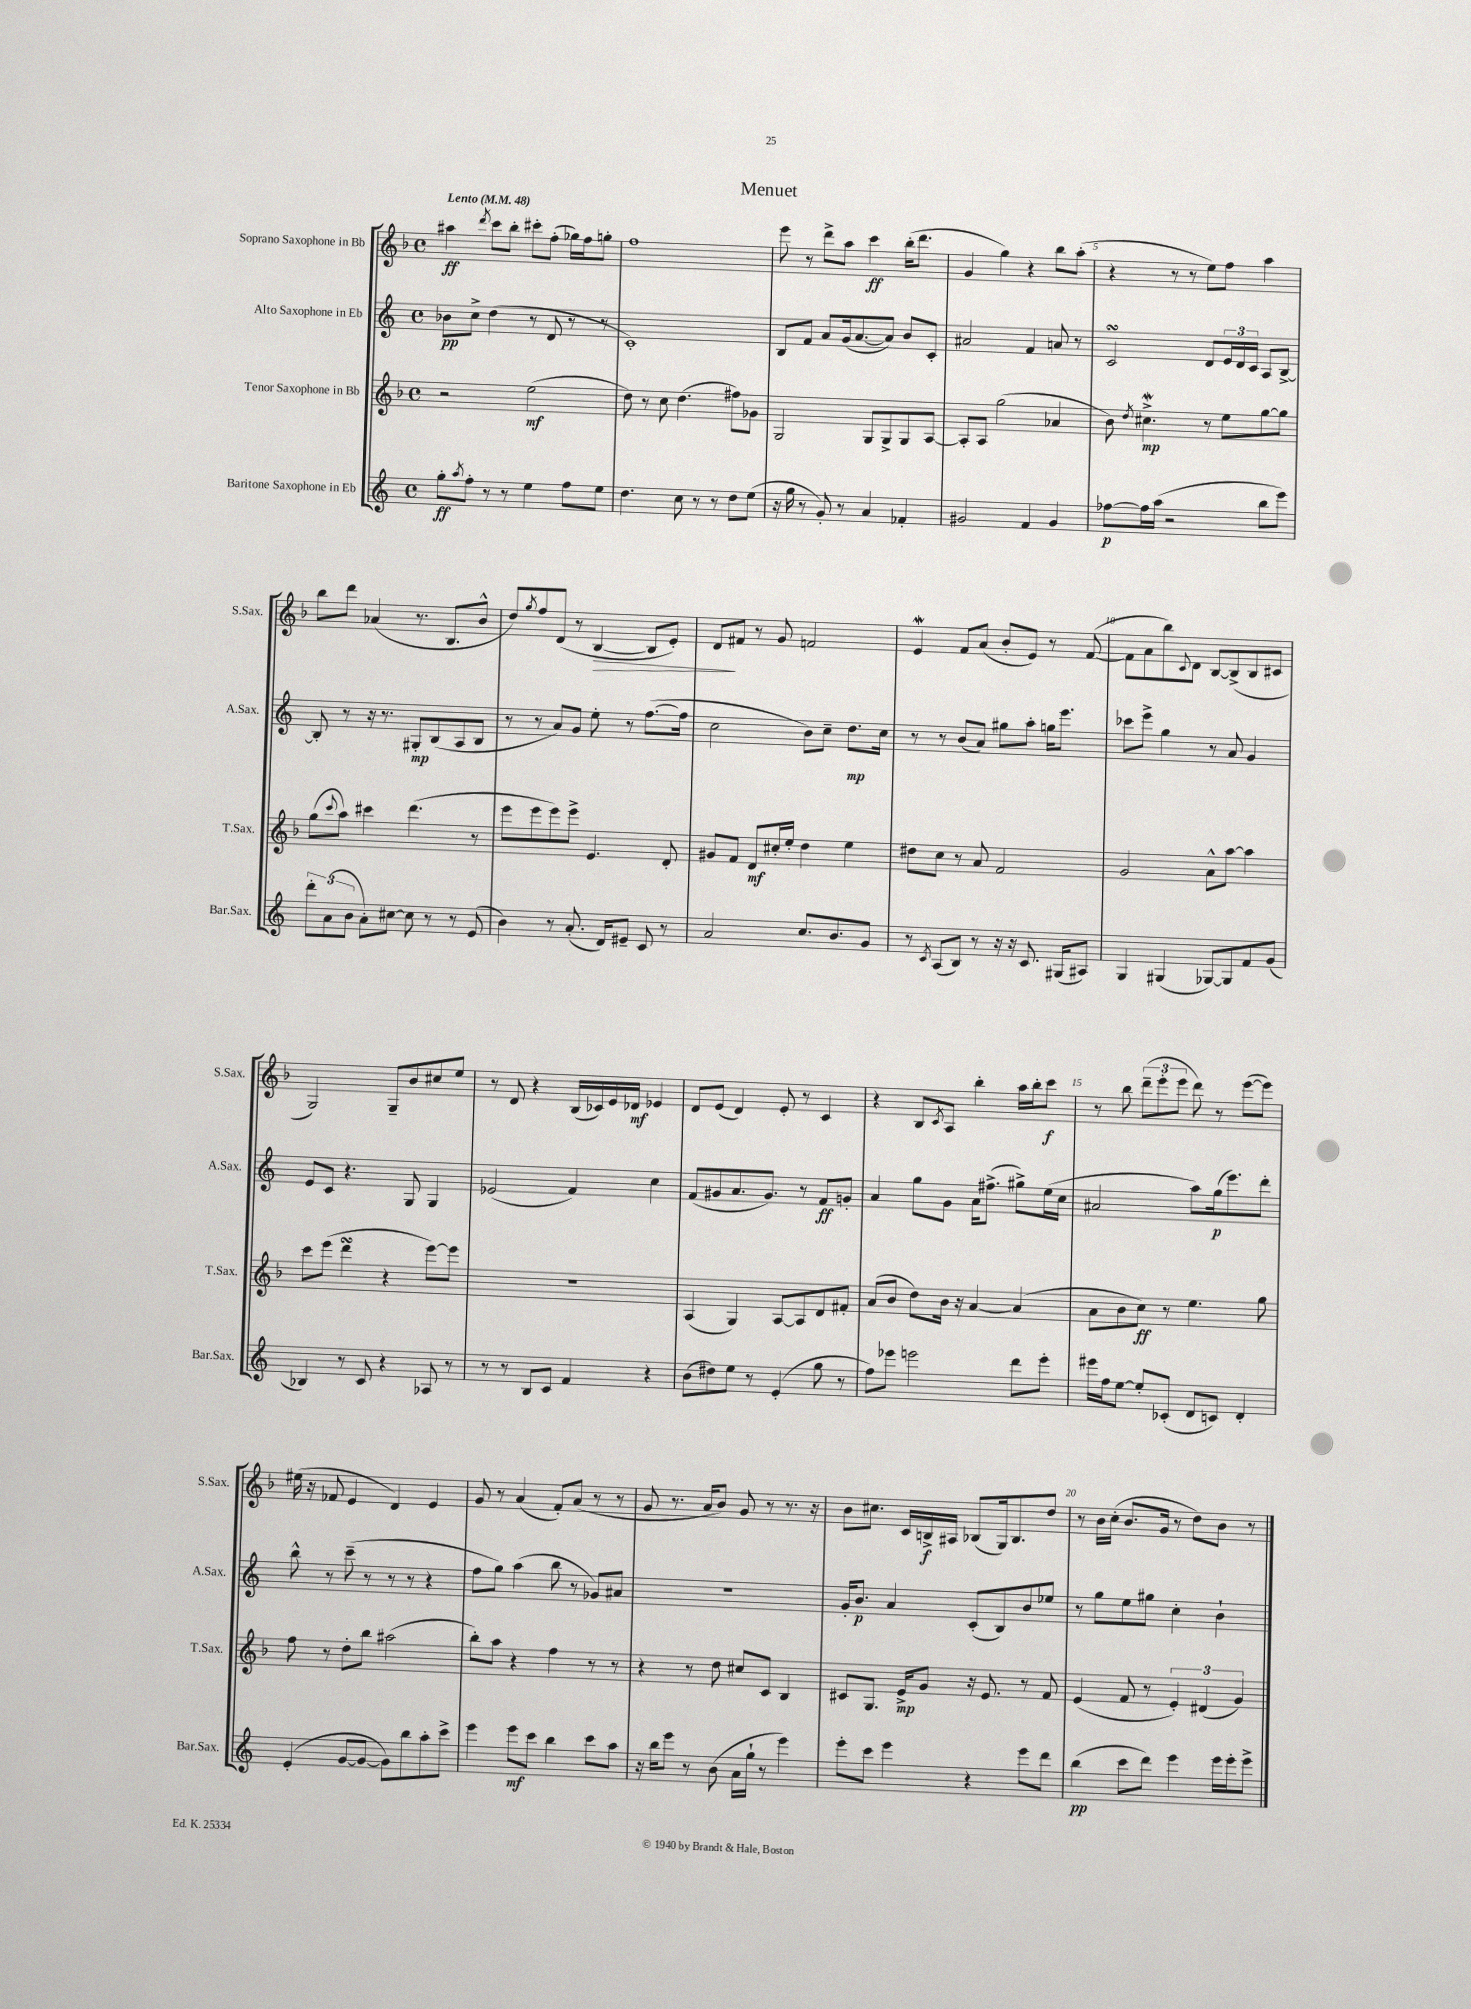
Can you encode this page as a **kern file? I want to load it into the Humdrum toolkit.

**kern	**kern	**kern	**kern
*staff4	*staff3	*staff2	*staff1
*clefG2	*clefG2	*clefG2	*clefG2
*k[]	*k[b-]	*k[]	*k[b-]
*M4/4	*M4/4	*M4/4	*M4/4
*met(c)	*met(c)	*met(c)	*met(c)
*MM48	*MM48	*MM48	*MM48
8gg'	2r	8b-	4aa#
8qaa	.	.	.
8ff'	.	8cc^	.
.	.	.	8qddd
8r	.	(4dd	8ccc
8r	.	.	8bb-'
4ee	(2ee	8r	8ccc#'
.	.	8d	(8ff'
8ff	.	8r	16gg-)
.	.	.	16ff
8ee	.	8r	8gg'
=	=	=	=
4.dd	8dd)	1c')	1ff
.	8r	.	.
.	8cc	.	.
8cc	(4.dd	.	.
8r	.	.	.
8r	.	.	.
8dd	8ff#)	.	.
(8ee	8g-	.	.
=	=	=	=
16r	2G	8B	8eee
16gg	.	.	.
8r	.	8f	8r
8g')	.	8a	8ddd^
8r	.	(16g	8aa
.	.	[8.a	.
4a	8G	.	4ccc
.	8G^	8a])	.
4f-'	8G	8b	(16bb-'
.	.	.	8.ddd
.	[8A	8c'	.
=	=	=	=
2g#	8A']	2a#	4g
.	8A	.	.
.	(2gg	.	4gg)
4f	.	4f	4r
4g#	4a-	8a	8bb-
.	.	8r	(8aa'
=	=	=	=
[8ff-	8b-)	2c	4r
.	8qdd	.	.
16ff-]	4.cc#^	.	.
(16aa	.	.	.
2r	.	.	8r
.	.	.	8r
.	8r	8d	8ee)
.	8ee	24e	8ff
.	.	24d	.
.	.	24c	.
8bb	[8gg	8A	4aa
8eee)	8gg]	[8B^	.
=	=	=	=
12ddd'	(8gg	8B']	8bb-
(12a	.	.	.
.	8qqccc	.	.
.	8aa)	8r	8ddd
12b	.	.	.
8a')	4ccc#	16r	(4a-
.	.	8.r	.
[8cc#	.	.	.
8cc#]	(4.ddd	8G#'	8.r
8r	.	(8B	.
.	.	.	8.B-
8r	.	8A	.
(8e	8r	8B	8b-^^
=	=	=	=
4b)	8eee	8r	8dd)
.	.	.	8qgg
.	8eee	8r	8ff
8r	8eee)	8a)	(8d
(8.a'	8eee^	8g	8r
.	4.e	8ee'	[4B-
16d)	.	.	.
8e#~	.	8r	.
8c	.	([8.ff	8B-]
8r	8d'	.	8e')
.	.	16ff]	.
=	=	=	=
2a	8g#	2cc	8d
.	8f	.	8f#
.	8d	.	8r
.	16cc#'	.	8g
.	16ee'	.	.
8.cc	4dd	8b)	2f
.	.	8cc~	.
8.b	.	.	.
.	4ee	8.dd	.
8g	.	.	.
.	.	16cc	.
=	=	=	=
8r	8dd#	8r	4e
8qc	.	.	.
(8A	8cc	8r	.
8B)	8r	(8b	8f
8r	8a	8a)	(8a
16r	2f	8gg#	8b-'
16r	.	.	.
8.c	.	8aa'	8e)
.	.	16gg	8r
(16G#	.	8.eee	.
8A#)	.	.	([8f
=	=	=	=
4G	2g	8ccc-	8f]
.	.	8eee^	8a
(4G#	.	4gg	8bb-)
.	.	.	8qqc
.	.	.	8d
[8G-)	8a^^	8r	[8B-
8G-]	[8aa	8a	(8B-^]
8f	4aa]	4g	8B-
(8g	.	.	8c#
=	=	=	=
4B-)	8ccc	8e	2G)
.	(8eee	8c	.
8r	4ddd	4.r	.
8c	.	.	.
4r	4r	.	8G~
.	.	8G	8b-
8A-	[8eee)	4G	8cc#
8r	8eee]	.	8ee
=	=	=	=
8r	1r	(2e-	8r
8r	.	.	8d
8B	.	.	4r
8c	.	.	.
4f	.	4f)	(16B-
.	.	.	16c-)
.	.	.	16e
.	.	.	16d-
4r	.	4cc	4e-
=	=	=	=
(8b	(4A	(8f	8d
8dd#)	.	8g#	(8e
8ee	4G)	8.a	4d)
8r	.	.	.
.	.	8.g#)	.
(4e'	[8A	.	8e'
.	8A]	8r	8r
8gg	8d	8f	4c
8r	8f#'	8g'	.
=	=	=	=
8ff)	(8a	4a	4r
8eee-	8b-	.	.
2eee	8dd)	8gg	8B-
.	.	.	8qc
.	16b-	8g	8A
.	16r	.	.
.	[4a	16a	4bb-'
.	.	(8.ff#^	.
8ddd	(4a]	8gg#^)	16aa
.	.	.	16bb-'
8eee'	.	(16ee	8ccc
.	.	16cc	.
=	=	=	=
16eee#	8a	2a#	8r
16ff	.	.	.
[8ee	8b-	.	8bb-
8ee']	8cc)	.	(12ddd~
.	.	.	12eee'
(8c-'	8r	.	.
.	.	.	12eee
8d	4.ee	8aa)	8ddd)
8c)	.	(16gg	8r
.	.	8.eee)	.
4d'	.	.	([8eee
.	8gg	8ddd'	8eee])
=	=	=	=
(4e'	8ff	8bb^^	(16ee#
.	.	.	16r
.	8r	8r	8f-
[8g	8dd'	(8ccc~	4e
8g_	8bb-	8r	.
8g])	(2aa#	8r	4d)
8bb	.	8r	.
8aa'	.	4r	4e
8ccc^	.	.	.
=	=	=	=
4eee	8bb-')	8ff	8g
.	8aa	8gg)	8r
8eee	4r	(4aa	(4a
8ccc	.	.	.
4bb	4ff	8bb	8f')
.	.	8r	(8a
8ccc	8r	8g-)	8r
8aa	8r	8a#	8r
=	=	=	=
16r	4r	1r	8g
16bb	.	.	.
8eee	.	.	8.r
8r	8r	.	.
.	.	.	16a
(8b	8dd	.	8b-)
16a	8cc#	.	8g
16gg`	.	.	.
8r	8c	.	8r
4eee)	4B-	.	8.r
.	.	.	16r
=	=	=	=
8eee'	8c#	16g'	8b-
.	.	8.b	.
8ccc	8.G	.	8.cc#
4eee	.	4a	.
.	16e^	.	16c
.	8g	.	16B^
.	.	.	16A#
4r	16r	(8c'	(8B-
.	8.e	.	.
.	.	8B)	16G)
.	.	.	8.B-
8eee	8r	8b	.
8ddd	8f	8ee-	8dd
=	=	=	=
(4bb	(4e	8r	8r
.	.	8gg	16b-
.	.	.	(16cc'
8ccc	8f	8ee	8.b-
8ddd)	8r	8gg#	.
.	.	.	16g
4eee	6e')	4cc'	8r
.	.	.	8dd)
.	(6d#	.	.
16eee	.	4b`	8b-
16eee'	.	.	.
.	6g)	.	.
8eee^	.	.	8r
==	==	==	==
*-	*-	*-	*-
